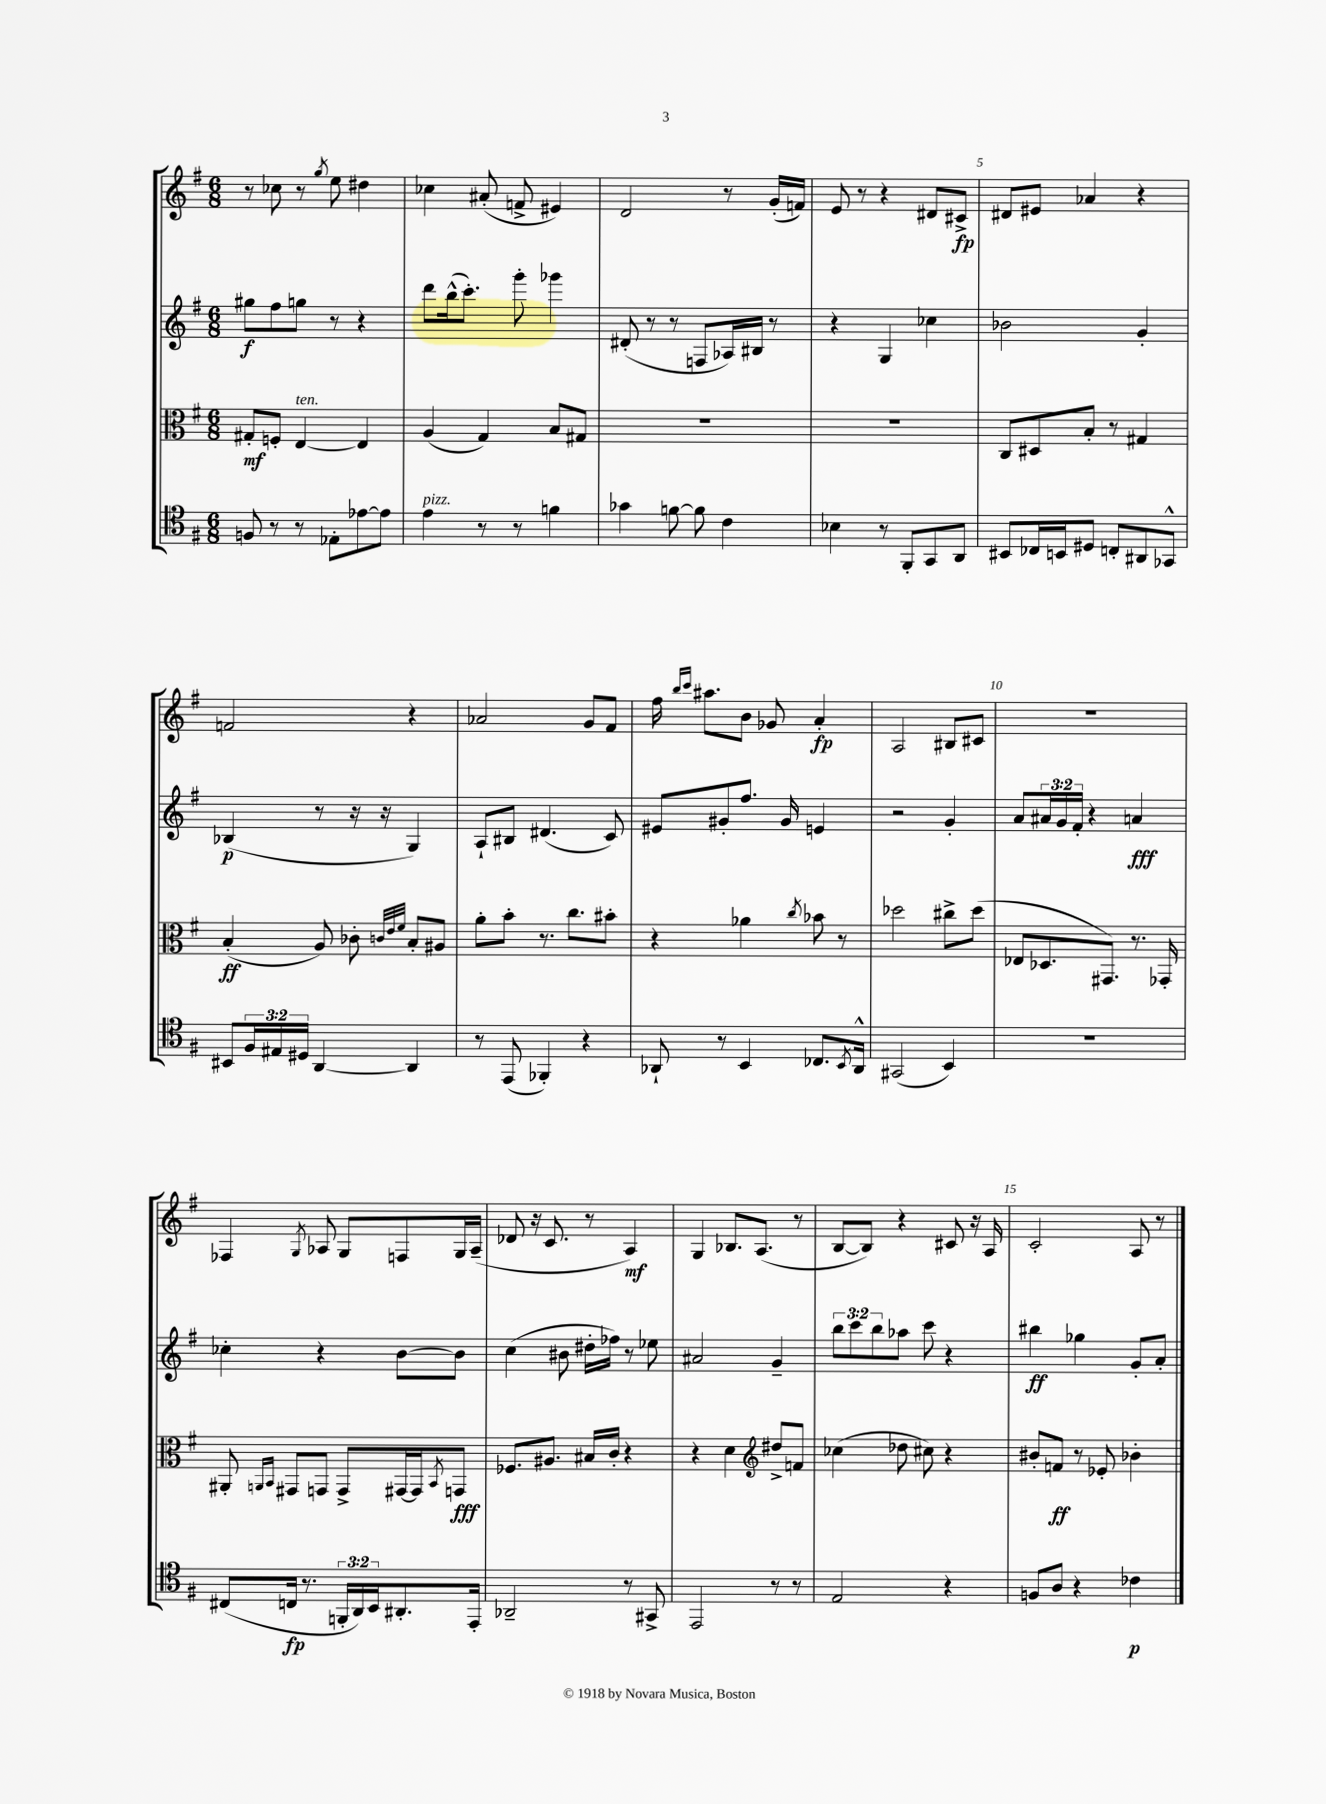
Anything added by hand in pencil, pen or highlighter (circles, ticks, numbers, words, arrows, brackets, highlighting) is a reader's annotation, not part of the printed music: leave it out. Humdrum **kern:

**kern	**dynam	**kern	**dynam	**kern	**dynam	**kern	**dynam
*part4	*part4	*part3	*part3	*part2	*part2	*part1	*part1
*staff4	*staff4	*staff3	*staff3	*staff2	*staff2	*staff1	*staff1
*clefC4	*	*clefC3	*	*clefG2	*	*clefG2	*
*k[f#]	*	*k[f#]	*	*k[f#]	*	*k[f#]	*
*M6/8	*	*M6/8	*	*M6/8	*	*M6/8	*
=1	=1	=1	=1	=1	=1	=1	=1
8Fn/	.	8G#X'/L	mf	8gg#X\L	f	8r	.
8r	.	8Fn'/J	.	8ff#\	.	8cc-X\	.
!	!	!LO:TX:a:i:t=ten.	!	!	!	!	!
8r	.	[4E/	.	8ggn\J	.	8r	.
.	.	.	.	.	.	8qgg/	.
8E-X'\L	.	.	.	8r	.	8ee\	.
[8e-X\	.	4E/]	.	4r	.	4dd#X\	.
8e-\J]	.	.	.	.	.	.	.
=2	=2	=2	=2	=2	=2	=2	=2
!LO:TX:a:i:t=pizz.	!	!	!	!	!	!	!
4e\	.	(4A/	.	8ddd\L	.	4cc-X\	.
.	.	.	.	(16bb^^\k	.	.	.
.	.	.	.	8.ccc'\J)	.	.	.
8r	.	4G/)	.	.	.	(8a#X'/	.
8r	.	.	.	8ggg'\	.	8fn^/	.
4fn\	.	8B/L	.	4ggg-X\	.	4e#X/)	.
.	.	8G#X/J	.	.	.	.	.
=3	=3	=3	=3	=3	=3	=3	=3
4g-X\	.	2.r	.	(8d#X'/	.	2d/	.
.	.	.	.	8r	.	.	.
[8fn\	.	.	.	8r	.	.	.
8f\]	.	.	.	8Fn/L	.	.	.
4c\	.	.	.	16A-X/L)	.	8r	.
.	.	.	.	16B#X/JJ	.	.	.
.	.	.	.	8r	.	(16g'/LL	.
.	.	.	.	.	.	16fn/JJ)	.
=4	=4	=4	=4	=4	=4	=4	=4
4B-X\	.	2.r	.	4r	.	8e/	.
.	.	.	.	.	.	8r	.
8r	.	.	.	4G/	.	4r	.
8FF#'/L	.	.	.	.	.	.	.
8GG/	.	.	.	4cc-X\	.	8d#X/L	.
8AA/J	.	.	.	.	.	8c#X^/J	fp
=5	=5	=5	=5	=5	=5	=5	=5
8BB#X/L	.	8C/L	.	2b-X\	.	8d#X/L	.
16C-X/L	.	8D#X/	.	.	.	8e#X/J	.
16BBn/J	.	.	.	.	.	.	.
8D#X/J	.	8B'/J	.	.	.	4a-X/	.
8Cn'/L	.	8r	.	.	.	.	.
8AA#X/	.	4G#X/	.	4g'/	.	4r	.
8GG-X^^/J	.	.	.	.	.	.	.
!!LO:LB:g=z
=6	=6	=6	=6	=6	=6	=6	=6
8BB#X/L	.	(4B'/	ff	(4B-X/	p	2fn/	.
24F#/L	.	.	.	.	.	.	.
24E#X/	.	.	.	.	.	.	.
24D#X/JJ	.	.	.	.	.	.	.
[4AA/	.	8A/)	.	8r	.	.	.
.	.	8c-X'\	.	16r	.	.	.
.	.	.	.	16r	.	.	.
.	.	32qqcn/LLL	.	.	.	.	.
.	.	32qqe/	.	.	.	.	.
.	.	32qqf#/JJJ	.	.	.	.	.
4AA/]	.	8B'/L	.	4G/)	.	4r	.
.	.	8A#X/J	.	.	.	.	.
=7	=7	=7	=7	=7	=7	=7	=7
8r	.	8a'\L	.	8A`/L	.	2a-X/	.
(8EE/	.	8b'\J	.	8B#X/J	.	.	.
4FF-X'/)	.	8.r	.	(4.d#X/	.	.	.
.	.	8.cc\L	.	.	.	.	.
4r	.	.	.	.	.	8g/L	.
.	.	8b#X'\J	.	8c/)	.	8f#/J	.
=8	=8	=8	=8	=8	=8	=8	=8
8AA-X`/	.	4r	.	8e#X/L	.	16ff#\	.
.	.	.	.	.	.	16qqbb/LL	.
.	.	.	.	.	.	16qqccc/JJ	.
.	.	.	.	.	.	8.aa#X\L	.
8r	.	.	.	8g#X'/	.	.	.
4BB/	.	4a-X\	.	8.ff#/J	.	8b\J	.
.	.	.	.	.	.	8g-X/	.
.	.	.	.	16g#/	.	.	.
.	.	8qcc/	.	.	.	.	.
8.C-X/L	.	8b-X\	.	4en/	.	4a'/	fp
.	.	8r	.	.	.	.	.
8qBB/	.	.	.	.	.	.	.
16AA-^^/Jk	.	.	.	.	.	.	.
=9	=9	=9	=9	=9	=9	=9	=9
(2GG#X/	.	2dd-X\	.	2r	.	2A/	.
4BB/)	.	8cc#X^\L	.	4g'/	.	8B#X/L	.
.	.	(8dd-\J	.	.	.	8c#X/J	.
=10	=10	=10	=10	=10	=10	=10	=10
2.r	.	8E-X/L	.	8a/L	.	2.r	.
.	.	8.D-X/	.	24a#X/L	.	.	.
.	.	.	.	24g/	.	.	.
.	.	.	.	24f#'/JJ	.	.	.
.	.	.	.	4r	.	.	.
.	.	8.GG#X/J)	.	.	.	.	.
.	.	8.r	.	4an/	fff	.	.
.	.	16GG-X'/	.	.	.	.	.
!!LO:LB:g=z
=11	=11	=11	=11	=11	=11	=11	=11
(8C#X/L	.	8AA#X'/	.	4cc-X'\	.	4F-X/	.
.	.	16qqAAn/LL	.	.	.	.	.
.	.	16qqBB/JJ	.	.	.	.	.
16Cn/Jk	fp	8GG#X/L	.	.	.	.	.
8.r	.	.	.	.	.	.	.
.	.	.	.	.	.	8qG/	.
.	.	8GGn/J	.	4r	.	8A-X/	.
24FFn'/LL	.	8GG^/L	.	.	.	8G/L	.
24AA/)	.	.	.	.	.	.	.
24BB/J	.	.	.	.	.	.	.
8.AA#X'/	.	[16GG#X/L	.	[8b\L	.	8Fn/	.
.	.	16GG#/J]	.	.	.	.	.
.	.	8qBB/	.	.	.	.	.
.	.	8GGn/J	fff	8b\J]	.	16G/L	.
16EE'/Jk	.	.	.	.	.	(16A-~/JJ	.
=12	=12	=12	=12	=12	=12	=12	=12
2AA-X~/	.	8.F-X/L	.	(4cc\	.	8d-X/	.
.	.	.	.	.	.	16r	.
.	.	8.A#X/J	.	.	.	8.c/	.
.	.	.	.	8b#X\	.	.	.
.	.	16B#X/LL	.	16dd#X'\LL	.	8r	.
.	.	16c'/JJ	.	16ff-X\JJ)	.	.	.
8r	.	4r	.	8r	.	4A/)	mf
8GG#X^/	.	.	.	8ee-X\	.	.	.
=13	=13	=13	=13	=13	=13	=13	=13
2EE/	.	4r	.	2a#X/	.	4G/	.
.	.	4d\	.	.	.	8.B-X/L	.
.	.	.	.	.	.	(8.A/J	.
*	*	*clefG2	*	*	*	*	*
8r	.	8dd#X^/L	.	4g~/	.	.	.
8r	.	8fn/J	.	.	.	8r	.
=14	=14	=14	=14	=14	=14	=14	=14
2E/	.	(4cc-X\	.	12bb\L	.	[8B/L	.
.	.	.	.	12ccc\	.	.	.
.	.	.	.	.	.	8B/J])	.
.	.	.	.	12bb\	.	.	.
.	.	8dd-X\	.	8aa-X\J	.	4r	.
.	.	8cc#X\)	.	8ccc\	.	.	.
4r	.	4r	.	4r	.	8c#X/	.
.	.	.	.	.	.	16r	.
.	.	.	.	.	.	16A/	.
=15	=15	=15	=15	=15	=15	=15	=15
8Fn/L	.	8b#X'/L	.	4bb#X\	ff	2c'/	.
8A/J	.	8fn/J	ff	.	.	.	.
4r	.	8r	.	4gg-X\	.	.	.
.	.	8e-X'/	.	.	.	.	.
4c-X\	p	4b-X'\	.	8g'/L	.	8A/	.
.	.	.	.	8a'/J	.	8r	.
==	==	==	==	==	==	==	==
*-	*-	*-	*-	*-	*-	*-	*-
